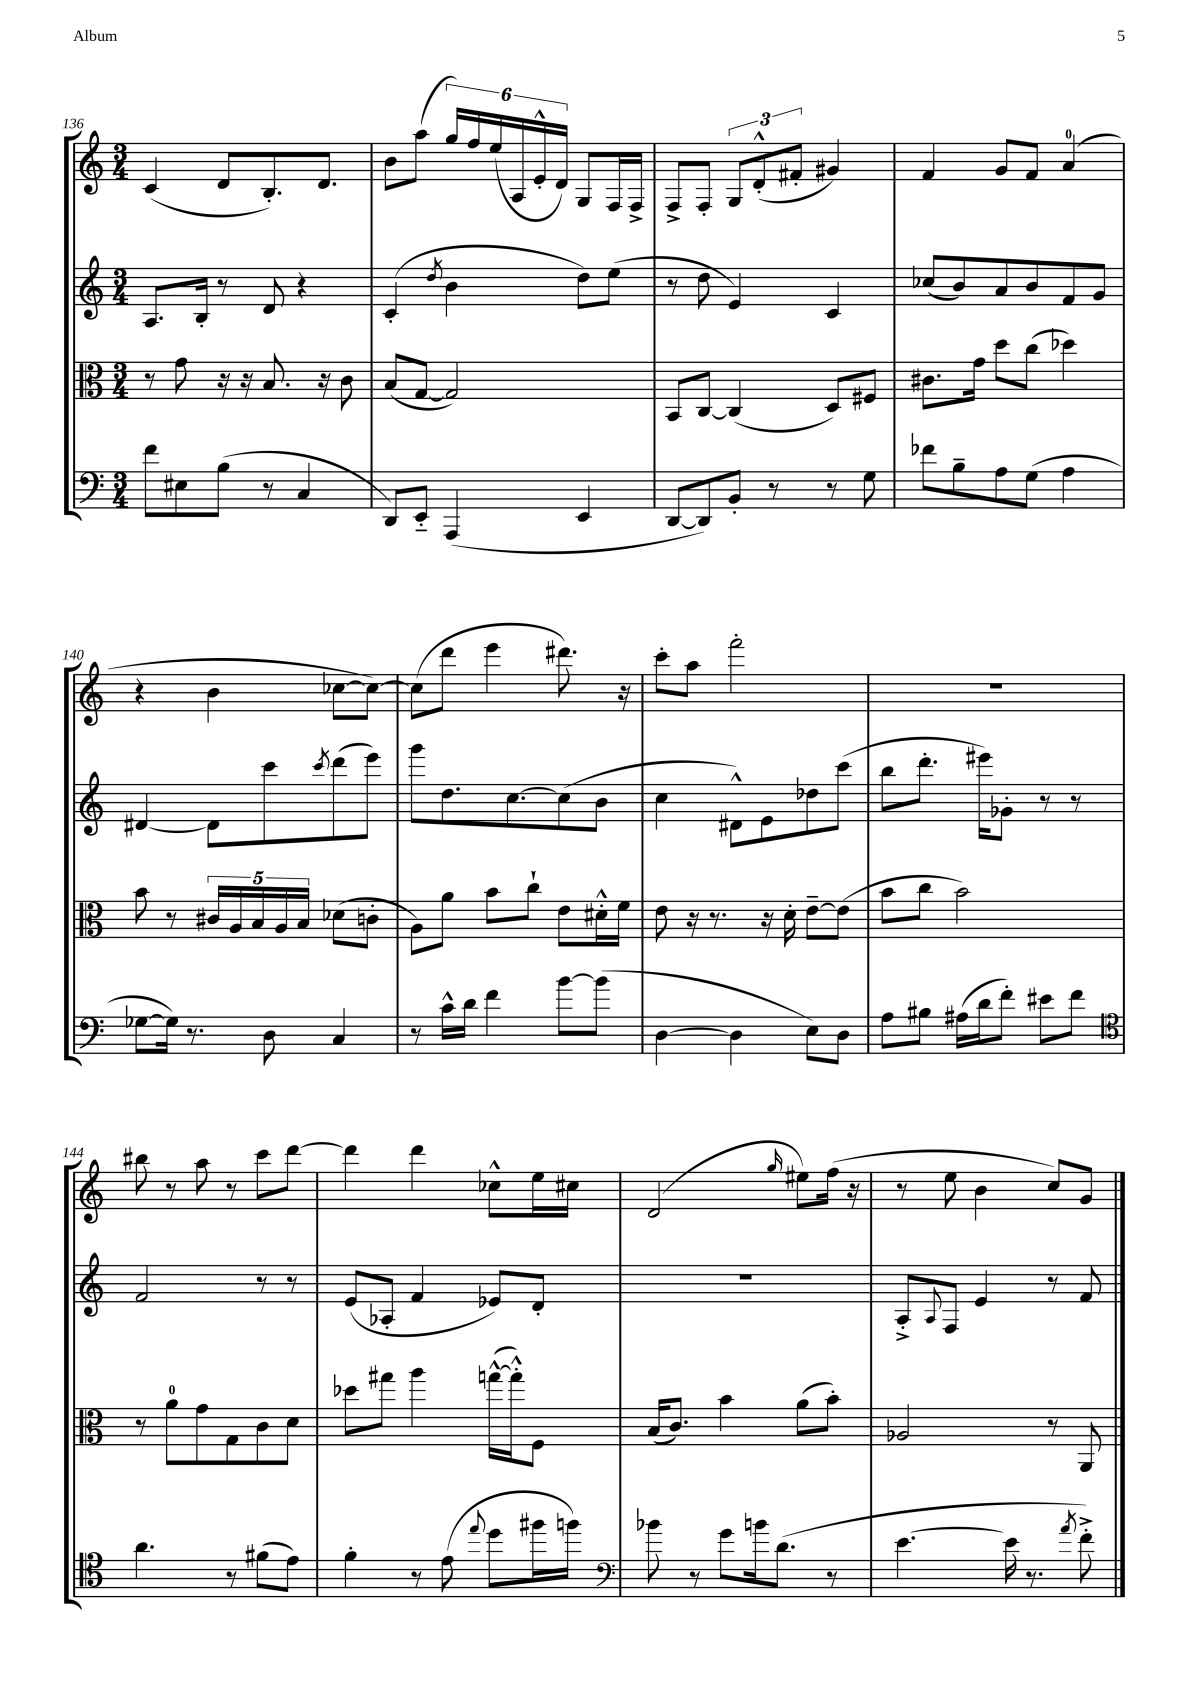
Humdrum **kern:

**kern	**kern	**kern	**kern
*staff4	*staff3	*staff2	*staff1
*clefF4	*clefC3	*clefG2	*clefG2
*k[]	*k[]	*k[]	*k[]
*M3/4	*M3/4	*M3/4	*M3/4
8f\L	8r	8.A/L	(4c/
8E#\	8g\	.	.
.	.	16B'/Jk	.
(8B\J	16r	8r	8d/L
.	16r	.	.
8r	8.B/	8d/	8.B'/)
4C/	.	4r	.
.	16r	.	8.d/J
.	8c\	.	.
=	=	=	=
8DD/L)	(8B/L	(4c'/	8b\L
8EE'~/J	[8G/J	.	(8aa\J
.	.	8qdd/	.
(4AAA/	2G/])	4b\	24gg/LL)
.	.	.	24ff/
.	.	.	(24ee/
.	.	.	24A/
.	.	.	24e'^^/
.	.	.	24d/JJ)
4EE/	.	8dd\L)	8G/L
.	.	(8ee\J	16F/L
.	.	.	16F^/JJ
=	=	=	=
[8DD/L	8BB/L	8r	8F^/L
8DD/])	[8C/J	8dd\	8F'/J
8BB'/J	(4C/]	4e/)	12G/L
.	.	.	(12d'^^/
8r	.	.	.
.	.	.	12f#'/J
8r	8D/L)	4c/	4g#/)
8G\	8F#/J	.	.
=	=	=	=
8f-\L	8.c#\L	(8cc-/L	4f/
8B~\	.	8b/)	.
.	16g\Jk	.	.
8A\	8dd\L	8a/	8g/L
(8G\J	(8cc\J	8b/	8f/J
4A\	4dd-\)	8f/	(4a/
.	.	8g/J	.
=	=	=	=
[8G-\L	8b\	[4d#/	4r
16G-\]Jk)	8r	.	.
8.r	.	.	.
.	20c#/LL	8d#\]L	4b\
.	20A/	.	.
.	20B/	.	.
8D\	.	8ccc\	.
.	20A/	.	.
.	20B/JJ	.	.
.	.	8qccc/	.
4C/	(8d-\L	(8ddd\	[8cc-\L
.	8c'\J	8eee\J)	8cc-\_J)
=	=	=	=
8r	8A\L)	8ggg\L	(8cc-\]L
16c^^\LL	8a\J	8.dd\	8ddd\J
16d\JJ	.	.	.
4f\	8b\L	.	4eee\
.	.	[8.cc\	.
.	8cc`\J	.	.
[8b\L	8e\L	(8cc\]	8.ddd#\)
(8b\]J	16d#'^^\L	8b\J	.
.	16f\JJ	.	16r
=	=	=	=
[4D\	8e\	4cc\	8ccc'\L
.	16r	.	8aa\J
.	8.r	.	.
4D\]	.	8d#^^\L)	2fff'\
.	16r	8e\	.
.	16d'\	.	.
8E\L)	[8e~\L	8dd-\	.
8D\J	(8e\]J	(8ccc\J	.
=	=	=	=
8A\L	8b\L	8bb\L	2.r
8B#\J	8cc\J	8.ddd'\J	.
(16A#\LL	2b\)	.	.
16d\J	.	16eee#\LK)	.
8f'\J)	.	8g-'\J	.
8e#\L	.	8r	.
8f\J	.	8r	.
=	=	=	=
*clefC4	*	*	*
4.a\	8r	2f/	8bb#\
.	8a\L	.	8r
.	8g\	.	8aa\
8r	8G\	.	8r
(8f#\L	8c\	8r	8ccc\L
8e\J)	8d\J	8r	[8ddd\J
=	=	=	=
4f'\	8dd-\L	(8e/L	4ddd\]
.	8gg#\J	8A-'/J	.
8r	4aa\	4f/	4ddd\
(8e\	.	.	.
8qqee/	.	.	.
8dd\L	([16gg^^\LL	8e-/L)	8cc-^^\L
.	16gg'^^\]J)	.	.
16ff#\L	8F\J	8d'/J	16ee\L
16ff\JJ)	.	.	16cc#\JJ
=	=	=	=
*clefF4	*	*	*
8b-\	(16B/LK	2.r	(2d/
.	8.c/J)	.	.
8r	.	.	.
8g\L	4b\	.	.
16b\k	.	.	.
(8.d\J	.	.	.
.	.	.	16qqgg/
.	(8a\L	.	8ee#\L)
8r	8b'\J)	.	(16ff\Jk
.	.	.	16r
=	=	=	=
[4.e\	2A-/	8A'^/L	8r
.	.	8qqA/	.
.	.	8F/J	8ee\
.	.	4e/	4b\
16e\]	.	.	.
8.r	.	.	.
.	8r	8r	8cc/L)
8qa/	.	.	.
8f'^\)	8AA/	8f/	8g/J
==	==	==	==
*-	*-	*-	*-
